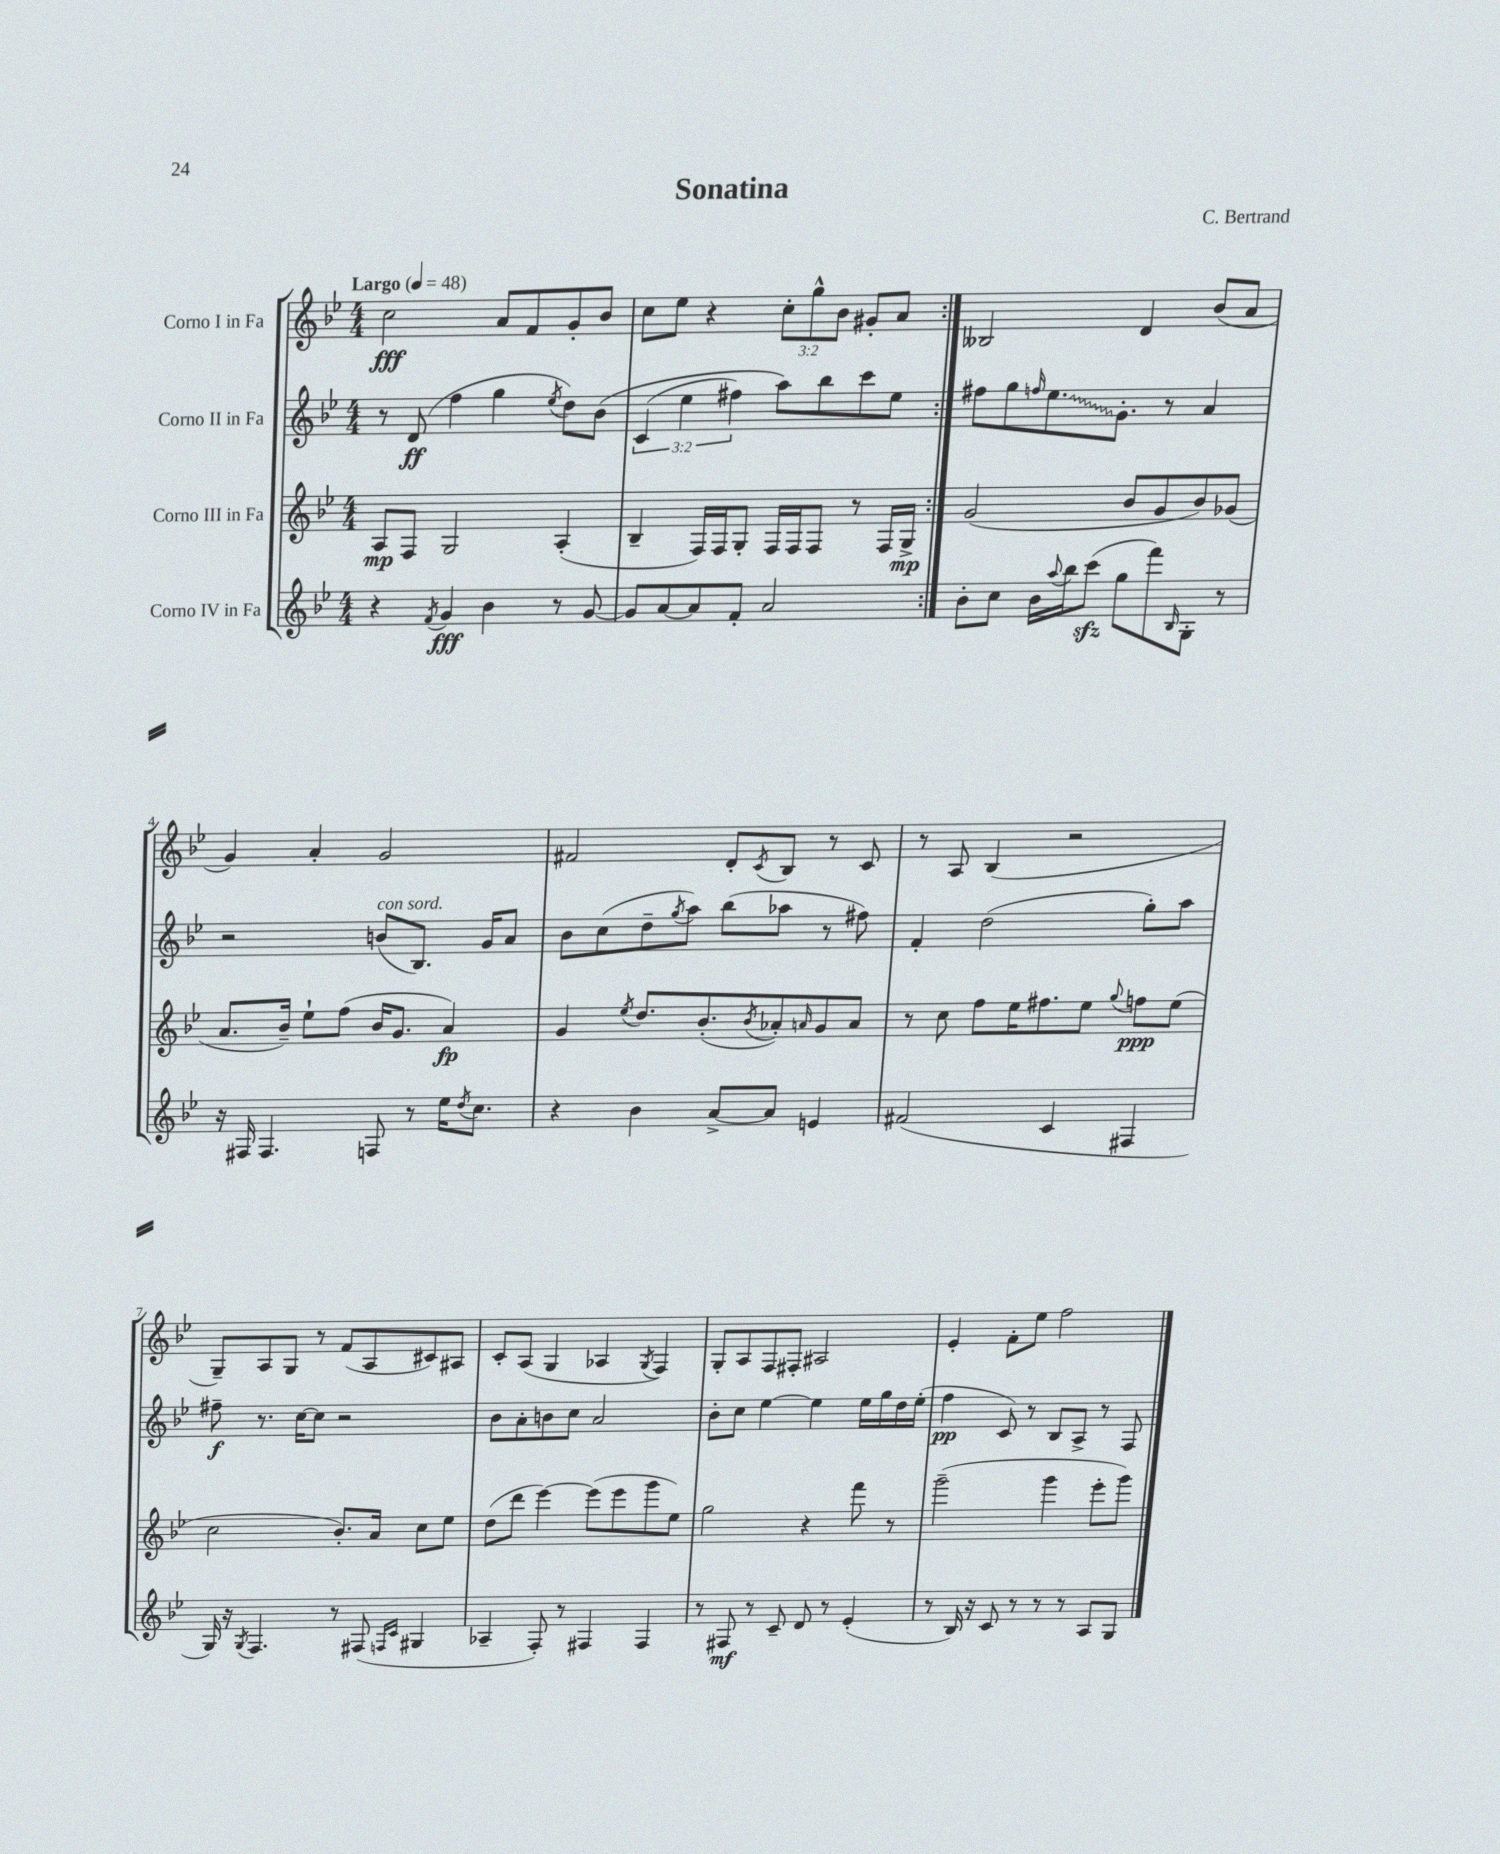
\header { title = "Sonatina" composer = "C. Bertrand" }
<<
\new StaffGroup <<
\new Staff = "s0" \with { instrumentName = "Corno I in Fa" } {
    \clef treble \key bes \major \numericTimeSignature \time 4/4 \override Staff.TupletNumber.text = #tuplet-number::calc-fraction-text \tempo "Largo" 4 = 48
    \repeat volta 2 { c''2\fff a'8 f'8 g'8-. bes'8 |
    c''8 ees''8 r4 \tuplet 3/2 { c''8-. g''8-^ bes'8 } gis'8-. a'8 | }
    beses2 d'4 bes'8( a'8 |
    g'4) a'4-. g'2 |
    fis'2 d'8-. \acciaccatura { c'8 } bes8 r8 c'8 |
    r8 a8 bes4( r2 |
    g8--) a8 g8 r8 f'8( a8 cis'8) ais8 |
    c'8-. a8( g4 aes4 \acciaccatura { g8 } f4) |
    g8-. a8 f8 fis8-. ais2 |
    ees'4-. f'8-. ees''8 f''2 \bar "|." |
}
\new Staff = "s1" \with { instrumentName = "Corno II in Fa" } {
    \clef treble \key bes \major \numericTimeSignature \time 4/4 \override Staff.TupletNumber.text = #tuplet-number::calc-fraction-text
    \repeat volta 2 { r8 d'8\ff( f''4 g''4 \acciaccatura { ees''8 } d''8) bes'8\( |
    \tuplet 3/2 { c'4( ees''4 fis''4) } a''8\) bes''8 c'''8 ees''8 | }
    fis''8 g''8 \grace { f''16 } \once \override Glissando.style = #'zigzag ees''8.\glissando g'8.-. r8 a'4 |
    r2 b'8^\markup { \italic "con sord." }( bes8.) g'16 a'8 |
    bes'8 c''8( d''8-- \acciaccatura { g''8 } a''8) bes''8( aes''8 r8 fis''8) |
    f'4-. d''2( g''8-.) a''8 |
    fis''8--\f r8. c''16~ c''8 r2 |
    bes'8 a'8-. b'8 c''8 a'2 |
    bes'8-. c''8 ees''4~ ees''4 ees''16 g''16 d''16 ees''16-.( |
    f''4\pp c'8) r8 bes8 a8-> r8 f8 \bar "|." |
}
\new Staff = "s2" \with { instrumentName = "Corno III in Fa" } {
    \clef treble \key bes \major \numericTimeSignature \time 4/4
    \repeat volta 2 { a8\mp f8 g2 a4-.( |
    bes4-- f16) f16 g8-. f16 f16 f8 r8 f16 g16->\mp | }
    g'2( bes'8 g'8 bes'8) ges'8( |
    a'8. bes'16--) ees''8-! f''8( bes'16 g'8. a'4\fp) |
    g'4 \acciaccatura { ees''8 } d''8. bes'8.-.( \acciaccatura { bes'8 } aes'8-.) \grace { a'16 } g'8 a'8 |
    r8 c''8 f''8 ees''16 fis''8. ees''8 \appoggiatura { g''8 } f''8\ppp ees''8( |
    c''2 bes'8.-.) a'16 c''8 ees''8 |
    d''8( d'''8 ees'''4~) ees'''8( ees'''8 g'''8 ees''8) |
    g''2 r4 f'''8 r8 |
    g'''2--( g'''4 ees'''8-. g'''8) \bar "|." |
}
\new Staff = "s3" \with { instrumentName = "Corno IV in Fa" } {
    \clef treble \key bes \major \numericTimeSignature \time 4/4
    \repeat volta 2 { r4 \acciaccatura { f'8 } g'4\fff bes'4 r8 g'8~ |
    g'8 a'8~ a'8 f'8-. a'2 | }
    bes'8-. c''8 bes'16 \appoggiatura { a''8 } bes''16 c'''8\sfz( g''8 f'''8) \grace { bes16 } g8-. r8 |
    r16 fis16 fis4. f8 r8 ees''16 \acciaccatura { d''8 } c''8. |
    r4 bes'4 a'8~-> a'8 e'4 |
    fis'2( c'4 fis4 |
    g16) r16 \acciaccatura { g8 } f4. r8 fis8( \grace { f16 c'16 } gis4 |
    aes4-- f8-.) r8 fis4 fis4 |
    r8 fis8\mf r8 c'8-- d'8 r8 ees'4-.( |
    r8 bes16) r16 c'8 r8 r8 r8 a8 g8 \bar "|." |
}
>>
>>
